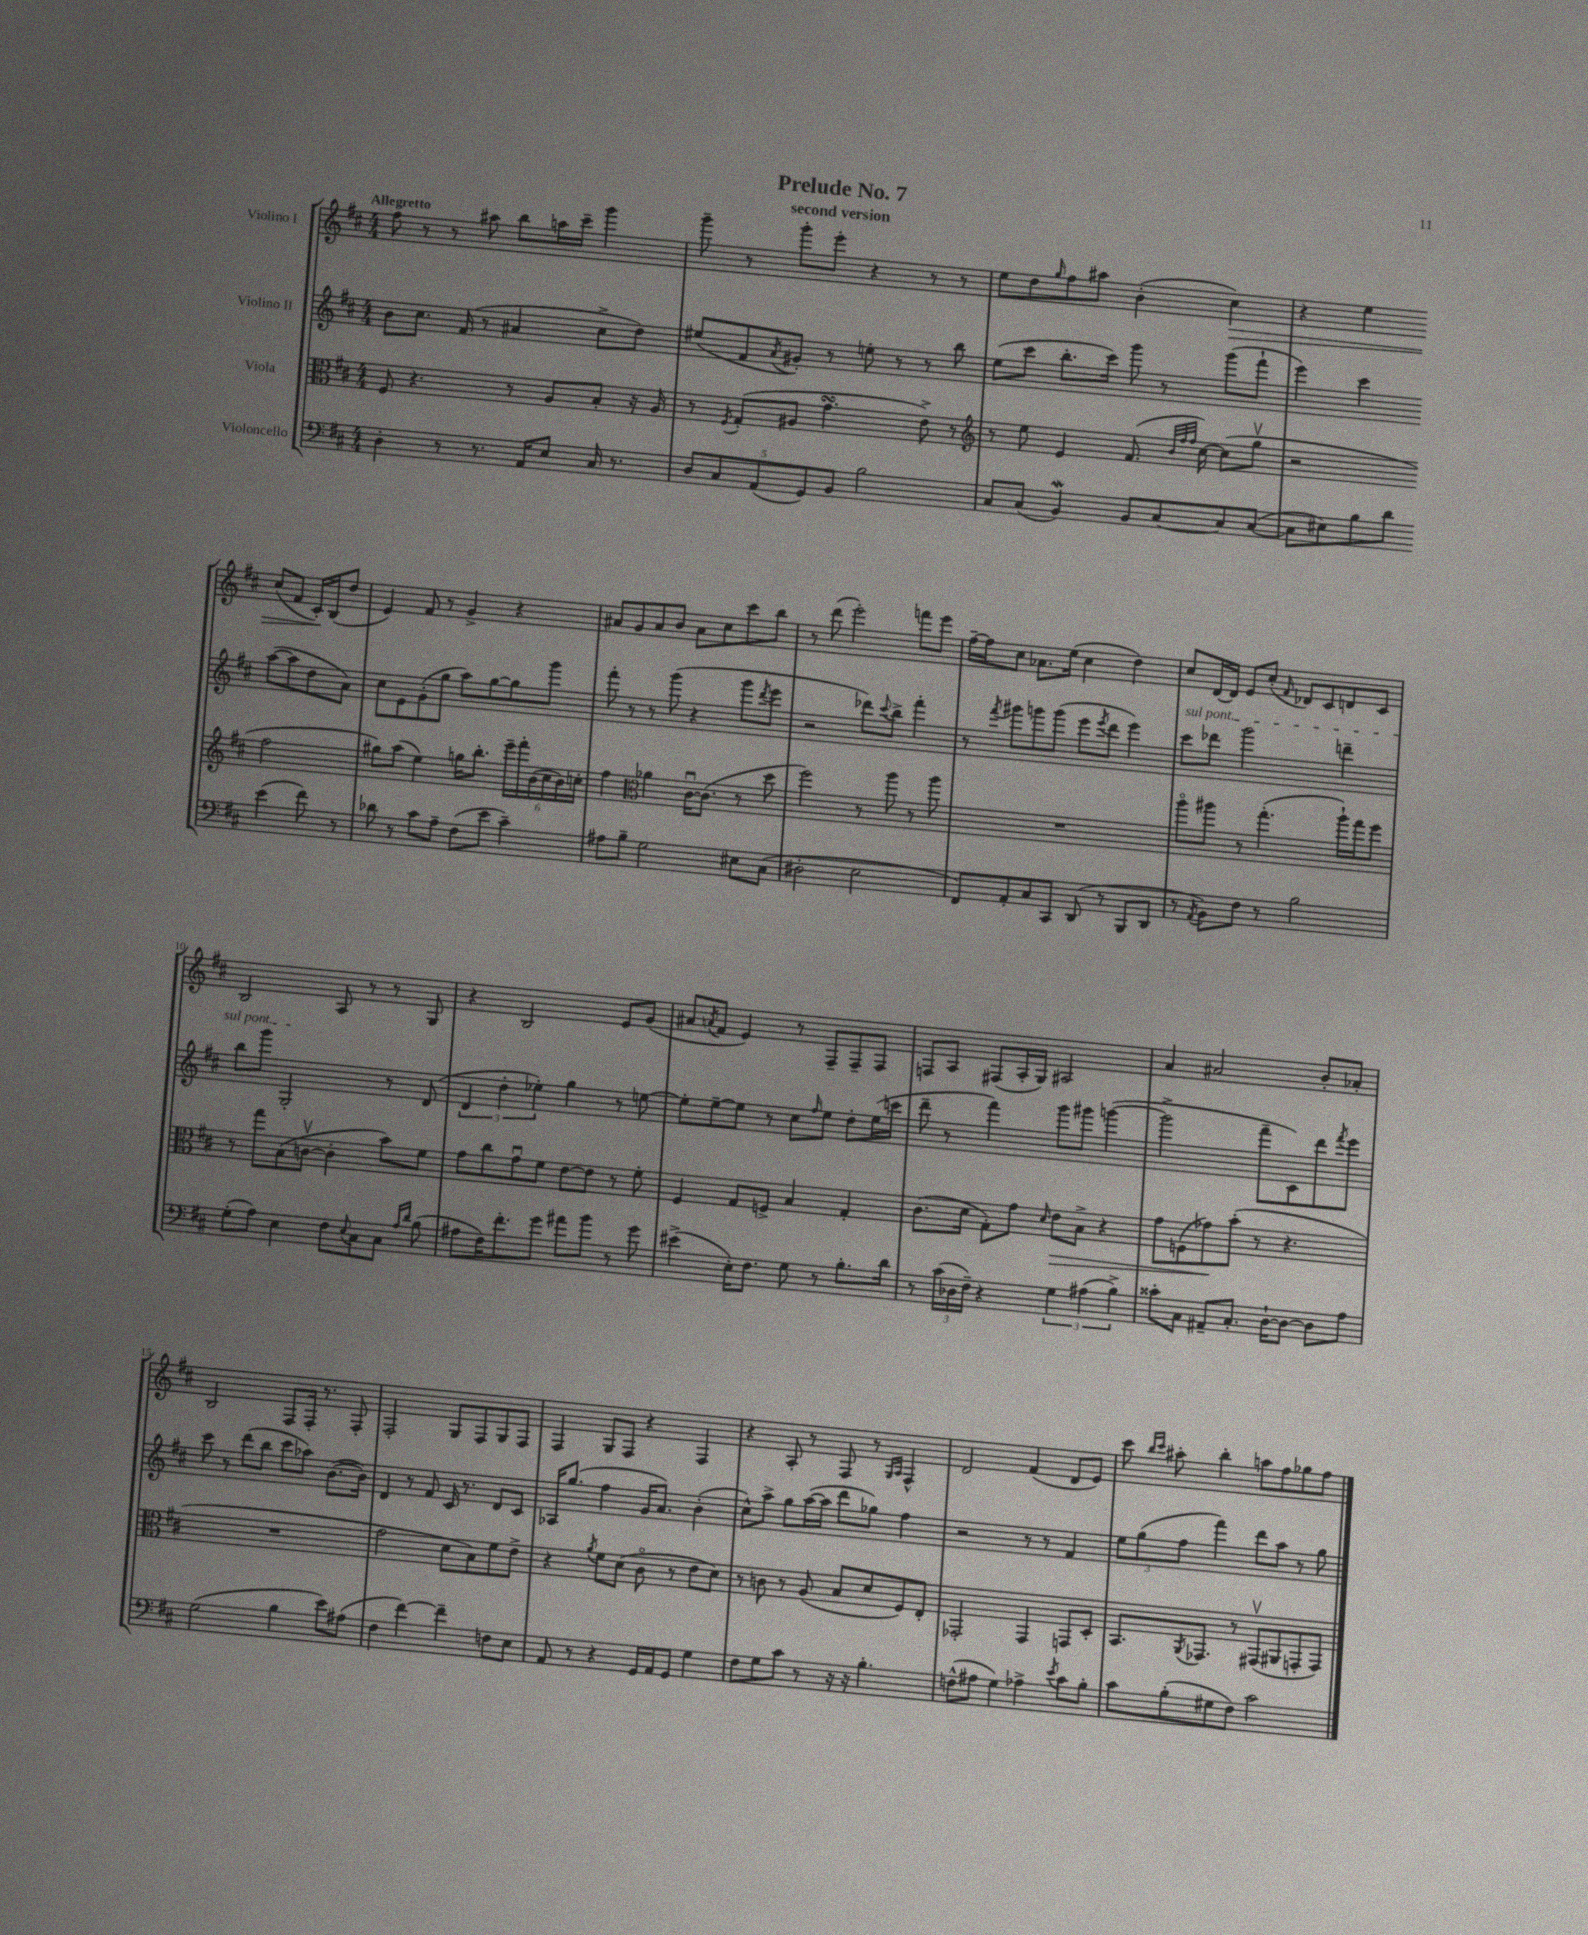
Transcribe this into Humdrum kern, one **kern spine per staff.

**kern	**kern	**kern	**kern
*staff4	*staff3	*staff2	*staff1
*clefF4	*clefC3	*clefG2	*clefG2
*k[f#c#]	*k[f#c#]	*k[f#c#]	*k[f#c#]
*M4/4	*M4/4	*M4/4	*M4/4
4D'\	8F#/	8b\L	8ff#\
.	4.r	8.cc#\J	8r
8r	.	.	8r
.	.	(16f#/	.
8.r	.	8r	8aa#\
.	8r	4a#/	8bb\L
16AA/LK	.	.	.
8E/J	8A/L	.	16aa\L
.	.	.	16ccc#~\JJ
16C#/	8B'/J	8cc#^\L	4ggg\
8.r	.	.	.
.	16r	8dd\J)	.
.	16A/	.	.
=	=	=	=
10D/L	8r	(8ee#/L	8ggg~\
10C#/	.	.	.
.	8qF#/	.	.
.	(8G'/L	8f#/	8r
(10AA/	.	.	.
.	.	8qa/	.
.	8A#/J	8g#'/J)	8ggg'\L
10GG/)	.	.	.
.	4.g\	8r	8eee'\J
10BB/J	.	.	.
2B\	.	8ee'\	4r
.	.	8r	.
.	8e^\)	8r	8r
.	8r	8bb\	8r
=	=	=	=
*	*clefG2	*	*
8C#/L	8r	(8ee\L	8ee\L
(8C#/J	8ee\	8ccc#\J	8dd\
.	.	.	16qqgg/
4BB/)	4e/	8.bb'\L	8ff#\
.	.	.	8aa#\J
.	.	16ccc#\Jk)	.
8BB/L	(8.f#/	8ggg\	(4b'\
[8C#/	.	8r	.
.	32qqb/LLL	.	.
.	32qqff#/	.	.
.	32qqff#/JJJ	.	.
.	[16cc#\)	.	.
8C#/]	(8cc#\]L	(8ggg\L	4cc#\)
([8C#/J	8ggv\J	8fff#`\J	.
=	=	=	=
8C#\]L	2r	4eee\)	4r
8E#\)	.	.	.
8B\	.	4ccc#\	4ee\
8d\J	.	.	.
(4e\	2ff#\	([8aa\L	(8cc#/L
.	.	8aa\]	8f#/J
8f#\)	.	8dd\	16c#'/LL)
.	.	.	(16B/J
8r	.	8a\J)	8dd/J
=	=	=	=
8d-\	8gg#\L)	8cc#\L	4e/)
8r	(8aa\J	8e\	.
8c#\L	4ee\)	(8g'\	8f#/
8A~\J	.	8gg\J	8r
(8F#\L	16gg\LK	8aa\L)	4g^/
.	8.bb'\J	.	.
8e\J	.	[8gg\	.
4c#~\)	24eee~\LL	8gg\]	4r
.	24fff#'\	.	.
.	(24b\	.	.
.	24cc#\	8ggg\J	.
.	24b\)	.	.
.	24cc'\JJ	.	.
=	=	=	=
8A#\L	4ff#\	8fff#'\	8a#/L
8B~\J	.	8r	8g/
*	*clefC3	*	*
2G\	4a-\	8r	8a#/
.	.	(8ggg\	8b/J
.	[16c#u\LK	4r	8a#\L
.	(8.c#\]J	.	.
.	.	.	8cc#\
8E#\L	8r	8ggg\L	8ccc#\
.	.	8qddd/	.
(8C#\J	8dd\	8eee\J	8bb\J
=	=	=	=
2D#'\	2ff#\)	2r	8r
.	.	.	(8ddd\
.	.	.	2eee'\)
2E\	8r	8ddd-\L)	.
.	.	8qqccc#/	.
.	8aa\	8bb^\J	.
.	8r	4fff#'\	8fff\L
.	8aa\	.	8eee\J
=	=	=	=
8FF#/L)	1r	8r	[16ff#~\LL
.	.	.	16ff#\]J
.	.	8qfff#/	.
8AA'/	.	8ggg#\L	8cc#\J
8C#/	.	8ggg\	8.a-\L
8CC#/J	.	(8ggg\J	.
.	.	.	(16ee\Jk
(8DD/	.	8eee\L	4cc#\
.	.	8qeee/	.
8r	.	8ddd\J	.
8BBB/L	.	4eee\)	4dd\)
8DD/J	.	.	.
=	=	=	=
8r	8aao\L	8ccc#\L	8cc#/L
8qAA/	.	.	.
8BB\L)	8aa#\J	8ddd-\J	[16d/L
.	.	.	16d/]JJ
8F#\J	8r	2ggg\	8e/L
8r	(4.gg'\	.	(8cc#'/J
.	.	.	16qqf#/
2B\	.	.	8d-/L)
.	.	.	8c#/
.	16aa#`\LL)	4ddd~\	8d/
.	16gg\J	.	.
.	8ff#\J	.	8c#/J
=	=	=	=
(8G'\L	8r	8bb\L	2B/
8A\J)	8gg\L	8ggg\J	.
4E\	(8B\	2G'/	.
.	[8cv\J	.	.
8F#\L	4c'\]	.	8A/
8qqE/	.	.	.
8C#\	.	.	8r
8C#\J	8b\L)	8r	8r
16qqA/LL	.	.	.
16qqd/JJ	.	.	.
(8B\	8f#\J	(8d/	8G/
=	=	=	=
8A#\L	8g\L	6d/	4r
16F#\K)	8cc#\	.	.
.	.	6dd'\	.
8.f#'\	.	.	.
.	8gu\	.	2B/
.	.	6ee-'\)	.
8g\J	8f#\J	.	.
8a#\L	[8e\L	4gg\	.
8b\J	8e\]J	.	.
8r	8r	8r	8e/L
8g\	8f#'\	[8ee\	(8g/J
=	=	=	=
(4e#^\	4F#/	8ee'\]L	8a#/L
.	.	.	8qa/
.	.	[8ee~\	8f#/J
16E'\LK)	8G/L	8ee\]J	4e/)
8.F#\J	.	.	.
.	8F^/J	8r	.
8G\	4B/	8cc#\L	8r
.	.	16qqff#/	.
8r	.	8ee\J	8F#~/L
8.B'\L	4G'/	8dd'\L	8F#~/
.	.	(16ee\L	8F#/J
16d\Jk	.	16ccc\JJ	.
=	=	=	=
8r	(8.c#\L	8ddd~\	8F/L
(24c#\LL	.	8r	8A/J
24D-\	.	.	.
.	16d\Jk	.	.
24F#~\JJ)	.	.	.
4r	8G'\L)	4fff#\)	(8F#/L
.	8g\J	.	16A'/L
.	.	.	16G/JJ)
.	16qqd/	.	.
6G\	8e\L	8ggg\L	2A#/
.	8B^\J	8ggg#\J	.
(6A#\	.	.	.
.	4r	([4ggg\	.
6B^\)	.	.	.
=	=	=	=
8c##'\L	8g\L	2ggg^\]	4a/
8C#\J	(8F\	.	.
8AA#~/L	8g-\)	.	2a#/
8.C#'/J	(8b'\J	.	.
.	8r	8fff#~\L	.
[16D`\LK	.	.	.
8D\_J	4.r	8c#\)	.
8D\]L	.	8ddd\	8b'/L
.	.	8qfff#/	.
8A\J	.	8eee\J	8a-'/J
=	=	=	=
(2G\	1r	8ccc#\	2B/
.	.	8r	.
.	.	(8ddd\L	.
.	.	8bb\J	.
4B\	.	8ccc#\L	8F#/L
.	.	8aa-\J)	16F#'/Jk
.	.	.	8.r
8e\L)	.	([8.b\L	.
(8A#\J	.	.	8F#'/
.	.	16b\]Jk)	.
=	=	=	=
4F#\	2g\	4d/	2F#'/
[4f#\)	.	8r	.
.	.	8f#/	.
4f#~\]	8d\L	16c#/	8G/L
.	.	8.r	.
.	8B\)	.	8F#/
8F\L	8f#\	8d/L	8G/
8E\J	8e^\J	8c#/J	8F#/J
=	=	=	=
8AA/	4r	16A-/LK	4F#/
.	.	(8.gg/J	.
8r	.	.	.
.	8qa/	.	.
4r	8f#\L	4ff#\	8G/L
.	(8d\J	.	8F#/J
16GG/LL	8c#o\	16g/LK	4r
16AA/J	.	8.a/J)	.
8GG/J	8r	.	.
4G\	8e\L	(4b'\	4F#/
.	8d\J)	.	.
=	=	=	=
8F#\L	8r	8cc#^^\L)	4r
8G\	8c\	8aa^\J	.
8c#\J	8r	8gg\L	8A'/
8r	(8A/	([16aa\L	8r
.	.	16aa\]JJ	.
16r	8B/L	8ddd\L	8F#/
16r	.	.	.
4.B'\	8d/	8gg-\J)	8r
.	.	.	16qqG/LL
.	.	.	16qqA/JJ
.	8F#/)	4ff#\	4F#^^/
.	8E'/J	.	.
=	=	=	=
(8F^^\L	2GG-'/	2r	2d/
8A#\J	.	.	.
4G\)	.	.	.
4A-^\	4GG-/	8r	(4f#/
.	.	8r	.
8qe/	.	.	.
8c#\L	8GG/L	4f#/	8d/L
8B'\J	8D'/J	.	8e/J)
=	=	=	=
8c#\L	8.BB/L	12ee\L	8ccc#\
.	.	(12gg\	.
.	.	.	16qqbb/LL
.	.	.	16qqccc#/JJ
(8B'\	.	.	8aa#'\
.	.	12ff#\J	.
.	8qAA/	.	.
.	8.GG-/J	.	.
8G#\	.	4fff#\)	4bb'\
8F#\J)	8r	.	.
2c#\	(8GG#v/L	8ddd\L	8aa\L
.	8AA#/	8aa\J	8ff#\
.	8GG'/	8r	8gg-\
.	8GG/J)	8gg\	8ff#\J
==	==	==	==
*-	*-	*-	*-
